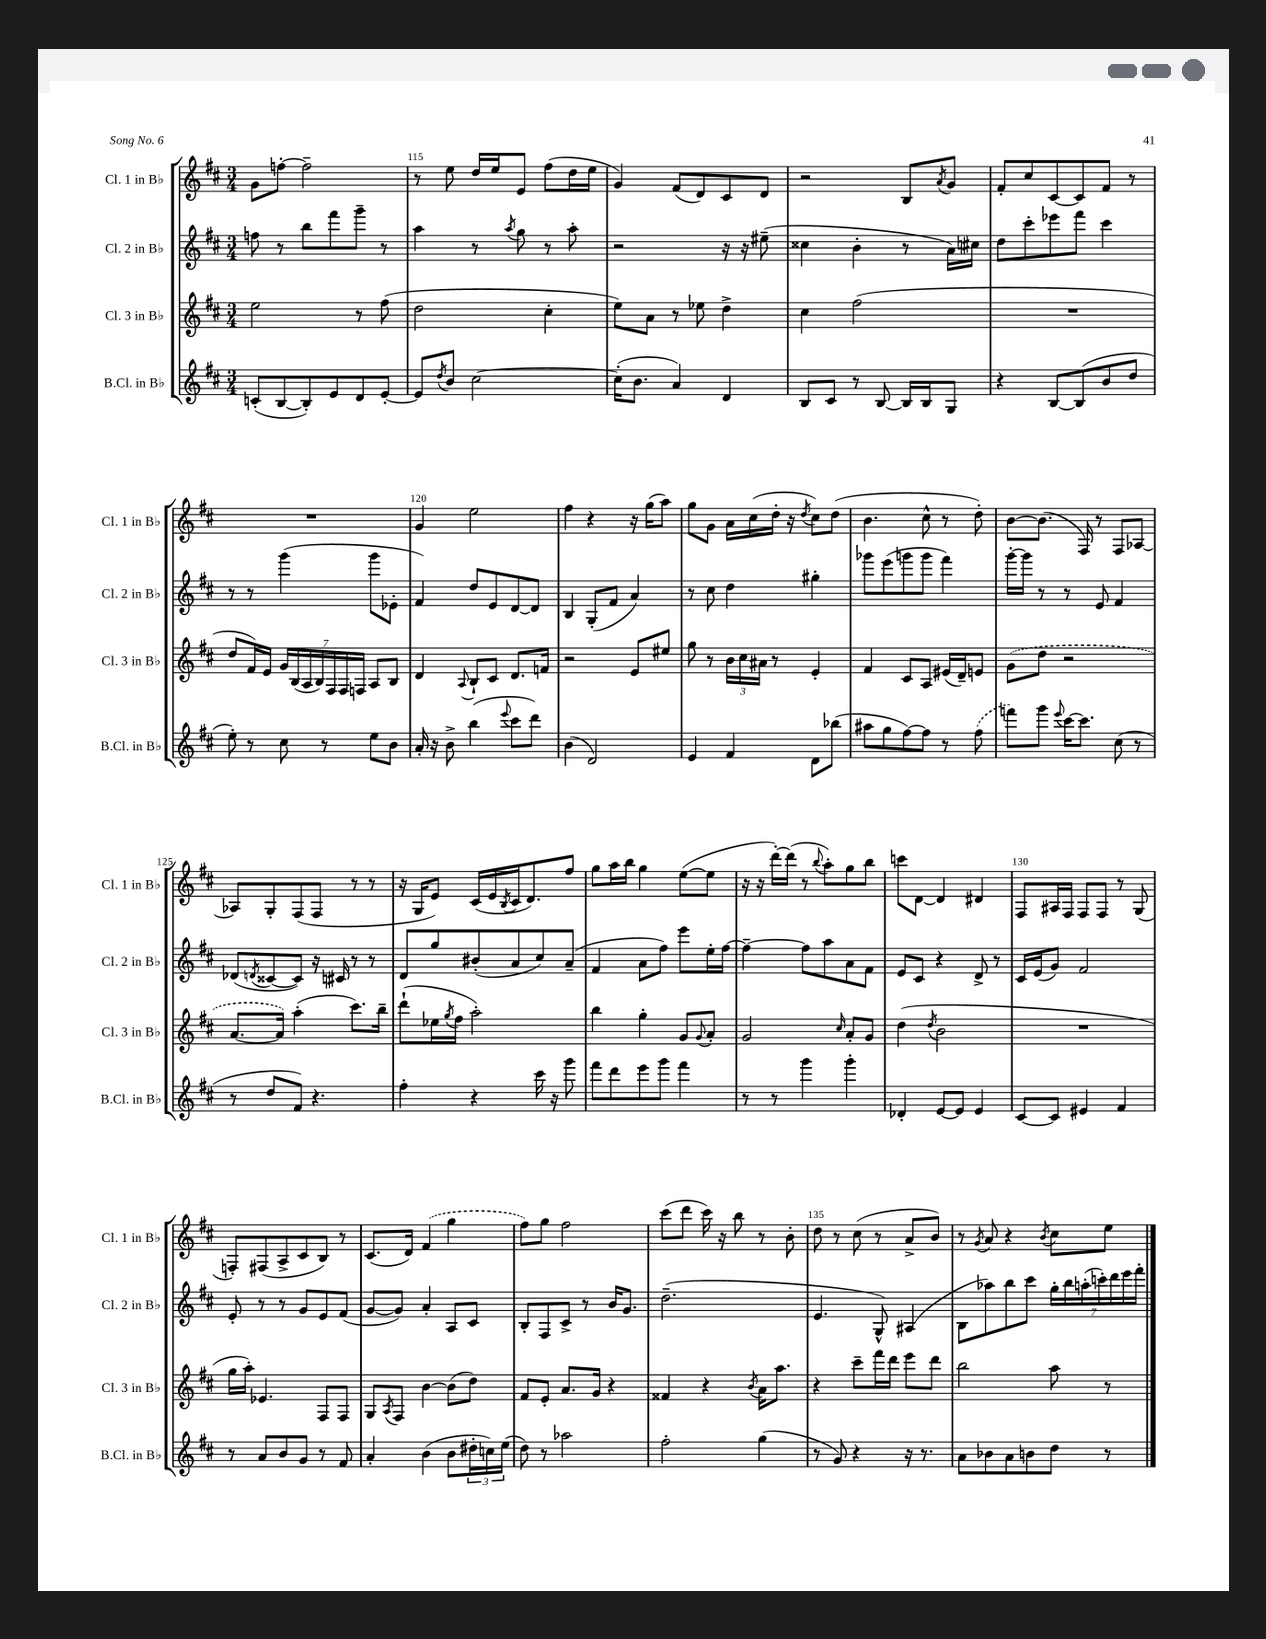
<<
\new StaffGroup <<
\new Staff = "s0" \with { instrumentName = "Cl. 1 in Bb" shortInstrumentName = "Cl. 1 in Bb" } {
    \clef treble \key d \major \numericTimeSignature \time 3/4
    g'8 f''8~-. f''2-- |
    r8 e''8 d''16 e''16 e'8 fis''8( d''16 e''16 |
    g'4) fis'8( d'8) cis'8 d'8 |
    r2 b8 \acciaccatura { a'8 } g'8 |
    fis'8-. cis''8 cis'8~ cis'8 fis'8 r8 |
    R2. |
    g'4 e''2 |
    fis''4 r4 r16 g''16( a''8) |
    g''8 g'8 a'16 cis''16( d''16-. r16 \acciaccatura { d''8 } cis''8) d''8( |
    b'4. cis''8-^ r8 d''8-.) |
    b'8~ b'8.( fis16) r8 fis8 aes8~ |
    aes8 g8-. fis8( fis8 r8 r8 |
    r16 g16 e'8) cis'16( e'16 \acciaccatura { b8 } cis'16 d'8.) fis''8 |
    g''8 a''16 b''16 g''4 e''8~( e''8 |
    r16 r16 d'''16~-.) d'''16( r8 \appoggiatura { b''8 } a''8-.) g''8 b''8 |
    c'''8 d'8~ d'4 dis'4 |
    fis8 ais16 fis16 fis8 fis8 r8 g8( |
    f8-.) fis8( a8-> cis'8 b8) r8 |
    cis'8.( d'16) \once \slurDashed fis'4( g''4 |
    fis''8) g''8 fis''2 |
    cis'''8( d'''8 cis'''16) r16 b''8 r8 b'8-. |
    d''8 r8 cis''8( r8 a'8-> b'8) |
    r8 \acciaccatura { g'8 } a'8 r4 \acciaccatura { b'8 } cis''8 e''8 \bar "|." |
}
\new Staff = "s1" \with { instrumentName = "Cl. 2 in Bb" shortInstrumentName = "Cl. 2 in Bb" } {
    \clef treble \key d \major \numericTimeSignature \time 3/4
    f''8 r8 b''8 fis'''8 g'''8-- r8 |
    a''4 r8 \acciaccatura { a''8 } g''8 r8 a''8-. |
    r2 r16 r16 eis''8--( |
    cisis''4 b'4-. r8 a'16) cis''16 |
    d''8 cis'''8-. ees'''8 fis'''8 cis'''4 |
    r8 r8 g'''4( g'''8 ees'8-. |
    fis'4) d''8 e'8 d'8~ d'8 |
    b4 g8-.( fis'8 a'4) |
    r8 cis''8 d''4 gis''4-. |
    ges'''8 e'''8( g'''8 g'''8 fis'''4) |
    g'''16~-. g'''16 r8 r8 e'8 fis'4 |
    des'8( \acciaccatura { d'8 } cisis'8~ cisis'8) r16 cis'16 r8 r8 |
    d'8 g''8 bis'8-.( a'8 cis''8) a'8--( |
    fis'4 a'8 fis''8) e'''8 e''16-. fis''16~ |
    fis''4~-- fis''8 a''8 a'8 fis'8 |
    e'8 cis'8 r4 d'8-> r8 |
    cis'16 e'16( g'8) fis'2 |
    e'8-. r8 r8 g'8 e'8 fis'8( |
    g'8~ g'8) a'4-. a8 cis'8 |
    b8-. fis8 cis'8-> r8 b'16 g'8. |
    d''2.--( |
    e'4. g8-^) ais4( |
    b8 aes''8) b''8 cis'''8 \tuplet 7/4 { g''16-. b''16 a''16-.( c'''16-.) d'''16 e'''16 fis'''16-. } \bar "|." |
}
\new Staff = "s2" \with { instrumentName = "Cl. 3 in Bb" shortInstrumentName = "Cl. 3 in Bb" } {
    \clef treble \key d \major \numericTimeSignature \time 3/4
    e''2 r8 fis''8( |
    d''2 cis''4-. |
    e''8) a'8 r8 ees''8 d''4-> |
    cis''4 fis''2( |
    R2. |
    d''8 fis'16) e'16 \tuplet 7/4 { g'16 b16( a16 b16) fis16 fis16 f16 } a8 b8 |
    d'4 \appoggiatura { a8 } b8-! cis'8 d'8. f'16 |
    r2 e'8 eis''8 |
    g''8 r8 \tuplet 3/2 { b'16 cis''16 ais'16 } r8 e'4-. |
    fis'4 cis'8 a8 eis'16( d'16--) e'8 |
    \once \slurDashed g'8( d''8 r2 |
    a'8.~ a'16) a''4-.( cis'''8.) b''16-- |
    d'''8-!( ees''16 \acciaccatura { g''8 } fis''16 a''2-.) |
    b''4 g''4-. g'8 \appoggiatura { g'8 } a'8-. |
    g'2 \grace { cis''16 } a'8-. g'8 |
    d''4( \acciaccatura { d''8 } b'2 |
    R2. |
    g''16 a''16-.) ees'4. fis8 fis8 |
    g8 \acciaccatura { a8 } fis8 b'4~ b'8( d''8) |
    fis'8 e'8-. a'8. g'16 r4 |
    fisis'4 r4 \acciaccatura { b'8 } a'16 a''8. |
    r4 cis'''8-- fis'''16 d'''16 e'''8 d'''8 |
    b''2 a''8 r8 \bar "|." |
}
\new Staff = "s3" \with { instrumentName = "B.Cl. in Bb" shortInstrumentName = "B.Cl. in Bb" } {
    \clef treble \key d \major \numericTimeSignature \time 3/4
    c'8-.( b8~ b8-.) e'8 d'8 e'8~-. |
    e'8 \acciaccatura { d''8 } b'8 cis''2~ |
    cis''16-.( b'8. a'4) d'4 |
    b8 cis'8 r8 b8~ b16 b16 g8 |
    r4 b8~ b8( b'8 d''8 |
    e''8-.) r8 cis''8 r8 e''8 b'8 |
    a'16-. r16 b'8-> b''4( \appoggiatura { e'''8 } cis'''8 d'''8) |
    b'4( d'2) |
    e'4 fis'4 d'8 bes''8( |
    ais''8 g''8 fis''8~) fis''8 r8 \once \slurDashed fis''8( |
    f'''8) g'''8 \appoggiatura { e'''8 } cis'''16~ cis'''8. cis''8( r8 |
    r8 d''8 fis'8) r4. |
    fis''4-. r4 cis'''16 r16 g'''8 |
    fis'''8 d'''8 e'''8 g'''8 fis'''4 |
    r8 r8 g'''4 g'''4-. |
    des'4-. e'8~ e'8 e'4 |
    cis'8~ cis'8 eis'4 fis'4 |
    r8 a'8 b'8 g'8 r8 fis'8 |
    a'4-. b'4( b'8 \tuplet 3/2 { dis''16-. c''16) e''16( } |
    d''8) r8 aes''2 |
    fis''2-. g''4( |
    r8 g'8) r4 r16 r8. |
    a'8 bes'8 a'8 b'8 d''8 r8 \bar "|." |
}
>>
>>
\layout { \context { \Score currentBarNumber = #114 \override BarNumber.break-visibility = ##(#f #t #t) barNumberVisibility = #(every-nth-bar-number-visible 5) } }
